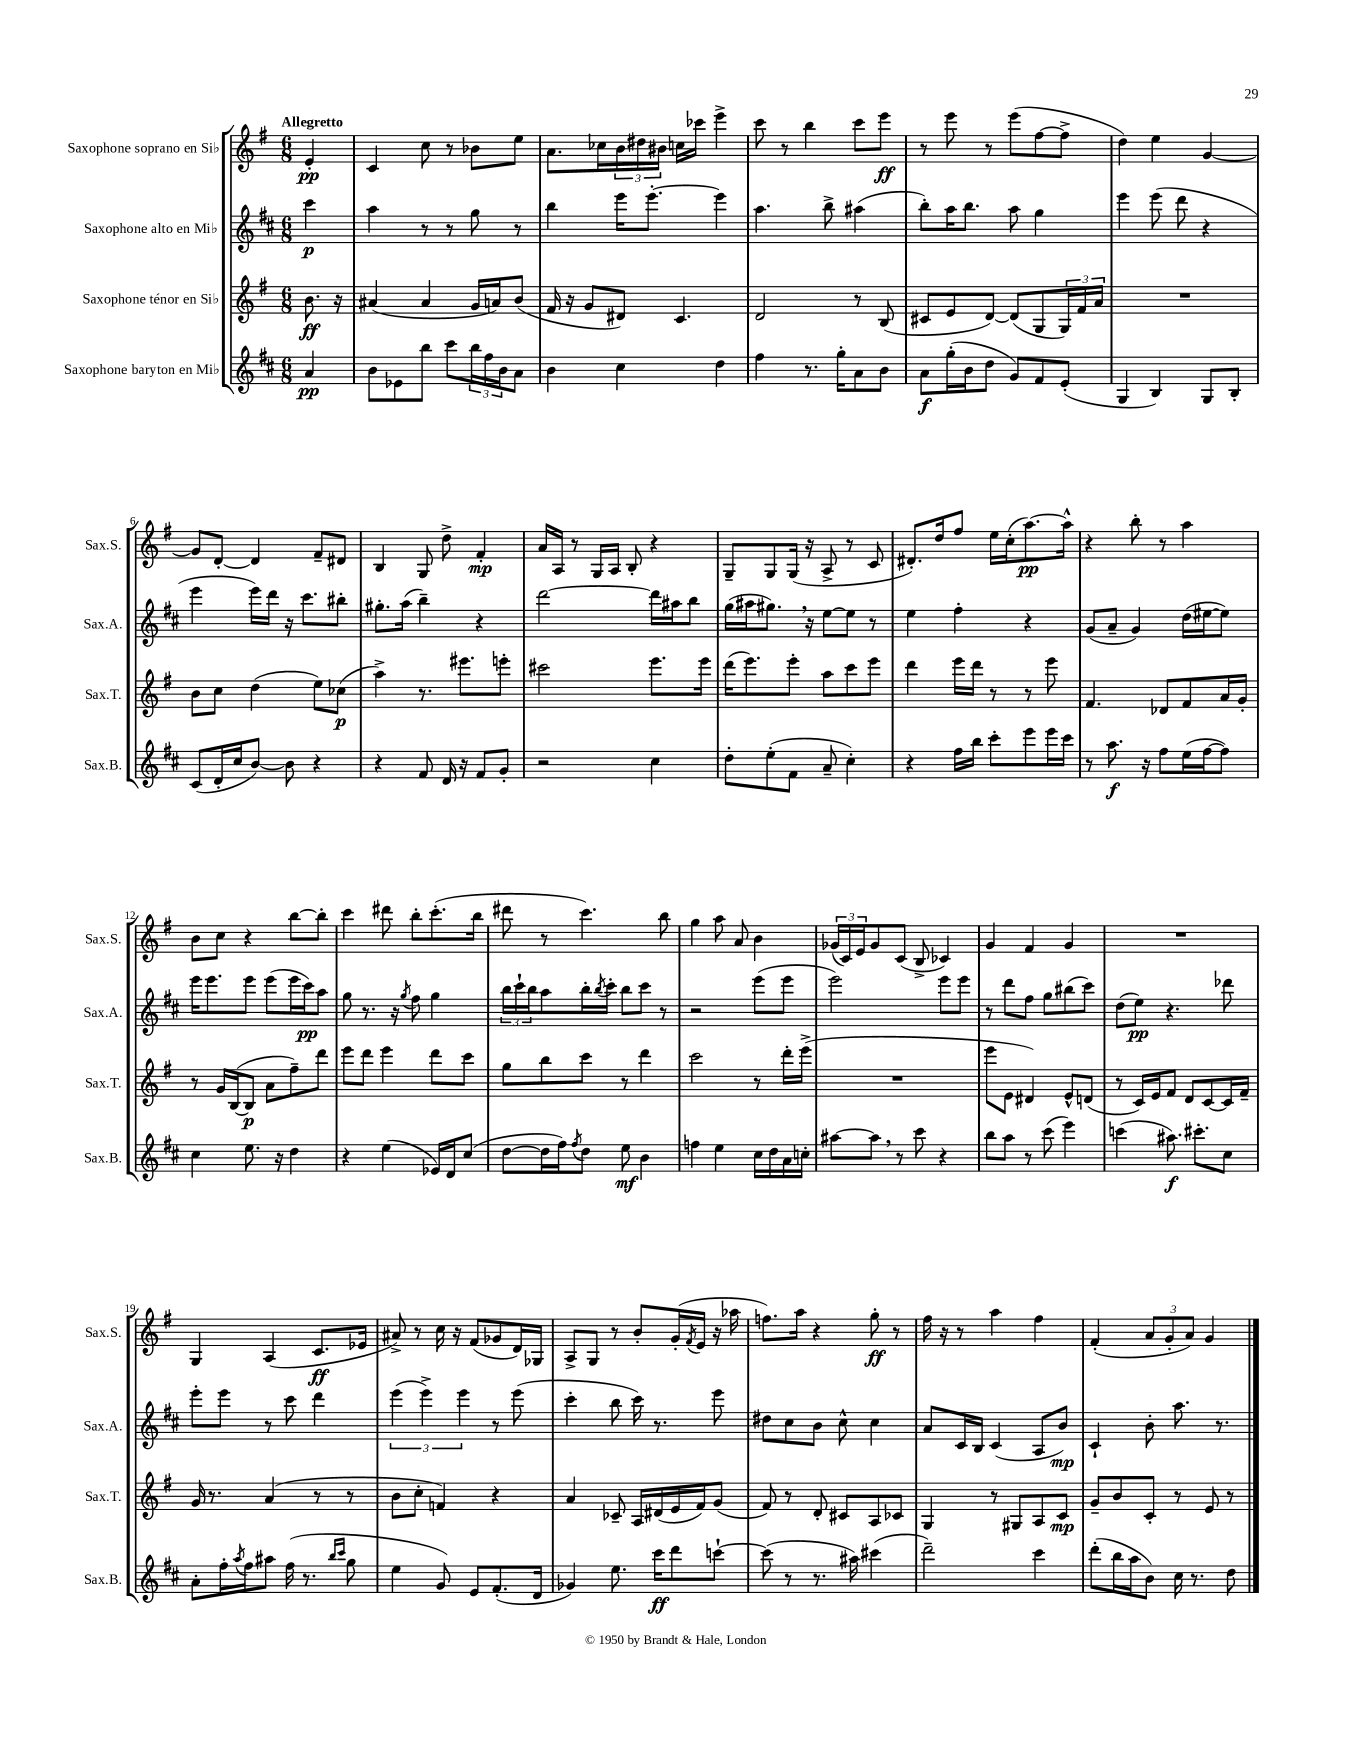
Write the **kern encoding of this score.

**kern	**kern	**kern	**kern
*staff4	*staff3	*staff2	*staff1
*clefG2	*clefG2	*clefG2	*clefG2
*k[f#c#]	*k[f#]	*k[f#c#]	*k[f#]
*M6/8	*M6/8	*M6/8	*M6/8
4a	8.b	4ccc#	4e'
.	16r	.	.
=	=	=	=
8b	(4a#	4aa	4c
8e-	.	.	.
8bb	4a#	8r	8cc
8ccc#	.	8r	8r
24bb	16g	8gg	8b-
24ff#	.	.	.
.	16a)	.	.
24b	.	.	.
8a	(8b	8r	8ee
=	=	=	=
4b	16f#	4bb	8.a
.	16r	.	.
.	8g	.	.
.	.	.	16cc-
4cc#	8d#)	16eee	24b
.	.	.	24dd#
.	.	[8.eee'	.
.	.	.	24b#
.	4.c	.	16cc
.	.	.	16ccc-
4dd	.	4eee]	4eee^
=	=	=	=
4ff#	2d	4.aa	8ccc
.	.	.	8r
8.r	.	.	4bb
.	.	8bb^	.
16gg'	.	.	.
8a	8r	(4aa#	8ccc
8b	(8B	.	8eee
=	=	=	=
8a	8c#	8bb')	8r
(16gg'	8e	16aa	8eee
16b	.	8.bb	.
8dd	[8d)	.	8r
8g)	(8d]	8aa	(8eee
8f#	8G	4gg	[8ff#
(8e'	24G)	.	8ff#^]
.	24f#	.	.
.	24a	.	.
=	=	=	=
4G	2.r	4eee	4dd)
4B)	.	(8eee	4ee
.	.	8ddd	.
8G	.	4r	[4g
8B'	.	.	.
=	=	=	=
(8c#	8b	4eee	8g]
16d'	8cc	.	[8d'
16cc#	.	.	.
[8b)	(4dd	16eee)	4d]
.	.	16ddd	.
8b]	.	16r	.
.	.	8.ccc#	.
4r	8ee)	.	8f#~
.	(8cc-	8bb#'	8d#
=	=	=	=
4r	4aa^)	8.gg#'	4B
.	.	(16aa	.
8f#	8.r	4bb~)	8G
16d	.	.	8dd^
16r	8.eee#	.	.
8f#	.	4r	4f#'
8g'	8eee'	.	.
=	=	=	=
2r	2ccc#	[2ddd	16a
.	.	.	16A
.	.	.	8r
.	.	.	16G
.	.	.	16A
.	.	.	8B'
4cc#	8.eee	16ddd]	4r
.	.	16aa#	.
.	.	8bb	.
.	16eee	.	.
=	=	=	=
8dd'	(16ddd	(16gg	8G~
.	8.eee)	16aa#	.
(8ee'	.	8.gg#)	8G
8f#	8eee'	.	(16G
.	.	16r	16r
8a~	8aa	[8ee	8A^
4cc#')	8ccc	8ee]	8r
.	8eee	8r	8c
=	=	=	=
4r	4ddd	4ee	8.d#')
.	.	.	16dd
16ff#	16eee	4ff#'	8ff#
16bb	16ddd	.	.
8ccc#'	8r	.	16ee
.	.	.	(16cc'
8eee	8r	4r	[8.aa)
16eee	8eee	.	.
16ccc#	.	.	16aa^^]
=	=	=	=
8r	4.f#	(8g	4r
8.aa	.	8a~	.
.	.	4g)	8bb'
16r	.	.	.
8ff#	8d-	.	8r
(16ee	8f#	(16dd	4aa
[16ff#	.	[16ee#	.
8ff#])	16a	8ee#])	.
.	16g'	.	.
=	=	=	=
4cc#	8r	16eee	8b
.	.	8.eee	.
.	16g	.	8cc
.	([16B	.	.
8.ee	8B]	8eee	4r
.	8a	(8eee	.
16r	.	.	.
4dd	8ff#~)	16eee	[8bb
.	.	16ccc#)	.
.	8ddd	8aa	8bb']
=	=	=	=
4r	8eee	8gg	4ccc
.	8ddd	8.r	.
(4ee	4eee	.	8ddd#
.	.	16r	.
.	.	8qgg	.
.	.	8ff#	8bb'
16e-)	8ddd	4gg	(8.ccc'
16d	.	.	.
(8cc#	8ccc	.	.
.	.	.	16bb
=	=	=	=
[8dd	8gg	24bb	8ddd#
.	.	24ccc#`	.
.	.	24bb	.
16dd]	8bb	8aa	8r
16ff#)	.	.	.
8qff#	.	.	.
8dd	8ccc	16bb'	4.ccc)
.	.	8qbb	.
.	.	16ccc#'	.
8ee	8r	8bb	.
4b	4ddd	8ccc#	.
.	.	8r	8bb
=	=	=	=
4ff	2ccc	2r	4gg
4ee	.	.	8aa
.	.	.	8a
16cc#	8r	(8eee	4b
16dd	.	.	.
16a	16ddd'	8eee	.
16cc'	(16eee^	.	.
=	=	=	=
[8aa#	2.r	2eee)	(24g-
.	.	.	24c)
.	.	.	24e
8aa#]	.	.	8g-
8r	.	.	(8c
8ccc#	.	.	8B^
4r	.	8eee	4c-)
.	.	8eee	.
=	=	=	=
8bb	8eee	8r	4g
8aa	8e	8ddd	.
8r	4d#)	8ff#	4f#
(8ccc#	.	8gg	.
4eee)	8e^^	(8bb#	4g
.	(8d	8ccc#)	.
=	=	=	=
(4ccc	8r	(8dd	2.r
.	16c)	8ee)	.
.	16e	.	.
8.aa#)	8f#	4.r	.
.	8d	.	.
8.ccc#'	.	.	.
.	[8c	.	.
8cc#	16c]	8ddd-	.
.	16f#~	.	.
=	=	=	=
8a'	16g	8eee'	4G
.	8.r	.	.
16ff#'	.	8eee	.
8qaa	.	.	.
16ff#	.	.	.
8aa#	(4a	8r	(4A
(16ff#	.	8ccc#	.
8.r	.	.	.
.	8r	4ddd	8.c
16qqbb	.	.	.
16qqccc#	.	.	.
8gg	8r	.	.
.	.	.	16e-
=	=	=	=
4ee	8b	(6eee	8a#^)
.	8cc'	.	8r
.	.	6eee^)	.
8g)	4f)	.	16cc
.	.	.	16r
.	.	6eee	.
8e	.	.	(8f#
(8.f#'	4r	8r	8g-
.	.	(8eee	16d)
16d	.	.	16G-
=	=	=	=
4g-)	4a	4ccc#'	8A^
.	.	.	8G
8.ee	8c-~	8bb	8r
.	16A	16ccc#)	8b'
16ccc#	(16d#	8.r	.
8ddd	16e	.	(16g'
.	.	.	8qf#
.	16f#)	.	16e
[8ccc`	(8g	8eee	16r
.	.	.	16aa-
=	=	=	=
(8ccc]	8f#)	8dd#	8.ff)
8r	8r	8cc#	.
.	.	.	16aa
8.r	8d'	8b	4r
.	8c#	8cc#^^	.
16aa#)	.	.	.
(4ccc#	8A	4cc#	8gg'
.	8c-	.	8r
=	=	=	=
2ddd~)	4G	8a	16ff#
.	.	.	16r
.	.	16c#	8r
.	.	16B	.
.	8r	(4c#	4aa
.	8G#	.	.
4ccc#	8A	8A	4ff#
.	8c	8b)	.
=	=	=	=
(8ddd'	8g~	4c#`	(4f#'
16bb	8b	.	.
16aa	.	.	.
8b)	8c'	8b'	12a
.	.	.	12g'
16cc#	8r	8.aa	.
.	.	.	12a)
8.r	.	.	.
.	8e	.	4g
.	.	8.r	.
8dd	8r	.	.
==	==	==	==
*-	*-	*-	*-
